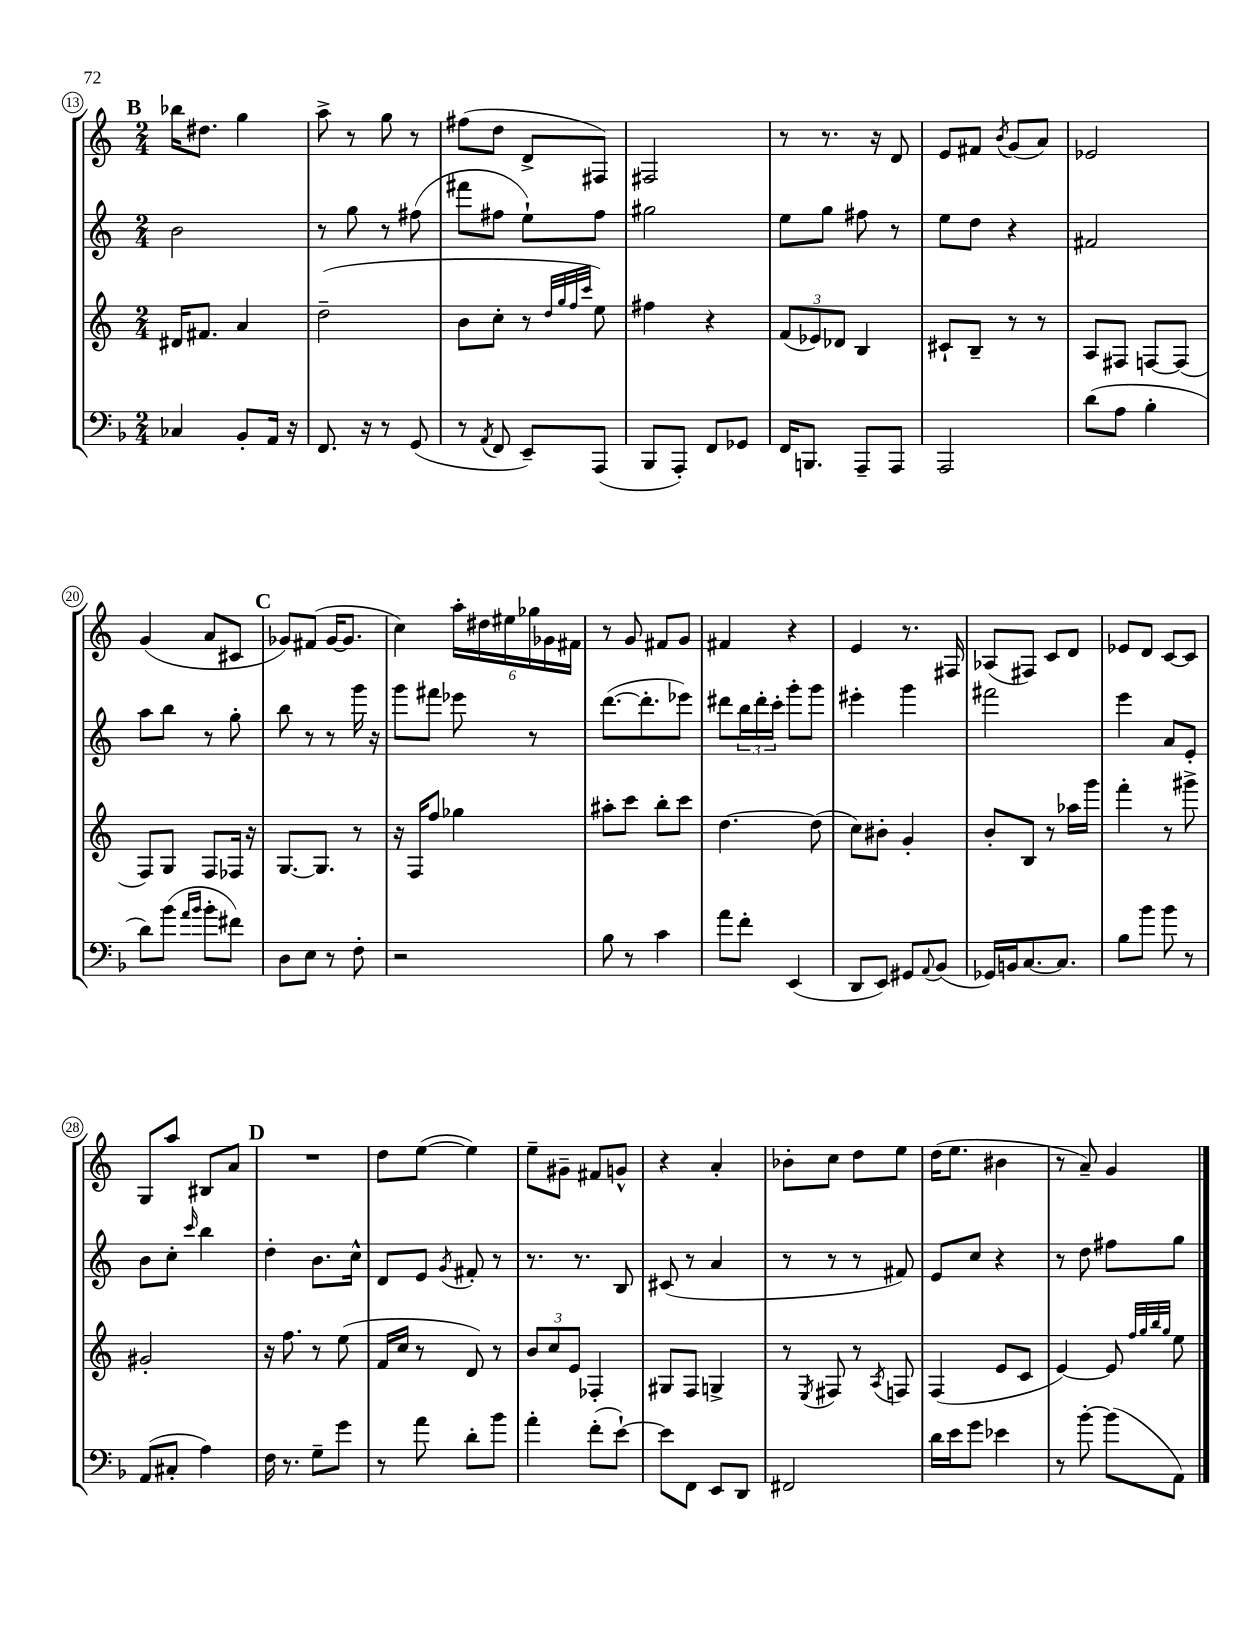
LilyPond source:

<<
\new StaffGroup <<
\new Staff = "s0" {
    \clef treble \key c \major \numericTimeSignature \time 2/4
    \mark \markup { \bold "B" } bes''16 dis''8. g''4 |
    a''8-> r8 g''8 r8 |
    fis''8( d''8 d'8-> fis8) |
    fis2 |
    r8 r8. r16 d'8 |
    e'8 fis'8 \acciaccatura { b'8 } g'8( a'8) |
    ees'2 |
    g'4( a'8 cis'8 |
    \mark \markup { \bold "C" } ges'8) fis'8( ges'16~ ges'8. |
    c''4) \tuplet 6/4 { a''16-. dis''16 eis''16 ges''16 ges'16 fis'16 } |
    r8 g'8 fis'8 g'8 |
    fis'4 r4 |
    e'4 r8. fis16 |
    aes8( fis8) c'8 d'8 |
    ees'8 d'8 c'8~ c'8 |
    g8 a''8 bis8 a'8 |
    \mark \markup { \bold "D" } R2 |
    d''8 e''8~( e''4) |
    e''8-- gis'8-- fis'8 g'8-^ |
    r4 a'4-. |
    bes'8-. c''8 d''8 e''8 |
    d''16( e''8. bis'4 |
    r8 a'8--) g'4 \bar "|." |
}
\new Staff = "s1" {
    \clef treble \key c \major \numericTimeSignature \time 2/4
    \mark \markup { \bold "B" } b'2 |
    r8 g''8 r8 fis''8( |
    fis'''8 fis''8 e''8-!) fis''8 |
    gis''2 |
    e''8 g''8 fis''8 r8 |
    e''8 d''8 r4 |
    fis'2 |
    a''8 b''8 r8 g''8-. |
    \mark \markup { \bold "C" } b''8 r8 r8 g'''16 r16 |
    g'''8 fis'''8 ees'''8 r8 |
    d'''8.~( d'''8.-. ees'''8) |
    dis'''8 \tuplet 3/2 { b''16 dis'''16-. c'''16-. } g'''8-. g'''8 |
    eis'''4-. g'''4 |
    fis'''2 |
    e'''4 a'8 e'8-. |
    b'8 c''8-. \grace { c'''16 } b''4 |
    \mark \markup { \bold "D" } d''4-. b'8. c''16-^ |
    d'8 e'8 \acciaccatura { g'8 } fis'8-. r8 |
    r8. r8. b8 |
    cis'8( r8 a'4 |
    r8 r8 r8 fis'8) |
    e'8 c''8 r4 |
    r8 d''8 fis''8 g''8 \bar "|." |
}
\new Staff = "s2" {
    \clef treble \key c \major \numericTimeSignature \time 2/4
    \mark \markup { \bold "B" } dis'16 fis'8. a'4 |
    d''2--( |
    b'8 c''8-. r8 \grace { d''32 g''32 f''32 c'''32 } e''8) |
    fis''4 r4 |
    \tuplet 3/2 { f'8( ees'8) des'8 } b4 |
    cis'8-! b8-- r8 r8 |
    a8 fis8 f8~ f8( |
    f8) g8 f8 fes16 r16 |
    \mark \markup { \bold "C" } g8.~ g8. r8 |
    r16 f16 f''8 ges''4 |
    ais''8-. c'''8 b''8-. c'''8 |
    d''4.~ d''8( |
    c''8) bis'8-. g'4-. |
    b'8-. b8 r8 aes''16 g'''16 |
    f'''4-. r8 gis'''8-> |
    gis'2-. |
    \mark \markup { \bold "D" } r16 f''8. r8 e''8( |
    f'16 c''16 r8 d'8) r8 |
    \tuplet 3/2 { b'8 c''8 e'8 } fes4-. |
    gis8 f8 g4-> |
    r8 \acciaccatura { e8 } fis8 r8 \acciaccatura { a8 } f8 |
    f4( e'8 c'8 |
    e'4~) e'8 \grace { f''32 g''32 b''32 g''32 } e''8 \bar "|." |
}
\new Staff = "s3" {
    \clef bass \key f \major \numericTimeSignature \time 2/4
    \mark \markup { \bold "B" } ces4 bes,8-. a,16 r16 |
    f,8. r16 r8 g,8( |
    r8 \acciaccatura { a,8 } f,8 e,8--) a,,8( |
    bes,,8 a,,8-.) f,8 ges,8 |
    f,16 b,,8. a,,8-- a,,8 |
    a,,2 |
    d'8( a8 bes4-. |
    d'8) bes'8( \grace { a'16 bes'16 } bes'8-. fis'8) |
    \mark \markup { \bold "C" } d8 e8 r8 f8-. |
    r2 |
    bes8 r8 c'4 |
    a'8 f'8-. e,4( |
    d,8 e,8) gis,8 \appoggiatura { a,8 } bes,8( |
    ges,16) b,16 c8.~ c8. |
    bes8 bes'8 bes'8 r8 |
    a,8( cis8-. a4) |
    \mark \markup { \bold "D" } f16 r8. g8-- g'8 |
    r8 a'8 d'8-. bes'8 |
    a'4-. f'8-.( e'8~-!) |
    e'8 f,8 e,8 d,8 |
    fis,2 |
    d'16 e'16 g'8 ees'4 |
    r8 bes'8~-. bes'8( a,8) \bar "|." |
}
>>
>>
\layout { \context { \Score currentBarNumber = #13 \override BarNumber.stencil = #(make-stencil-circler 0.1 0.3 ly:text-interface::print) } }
